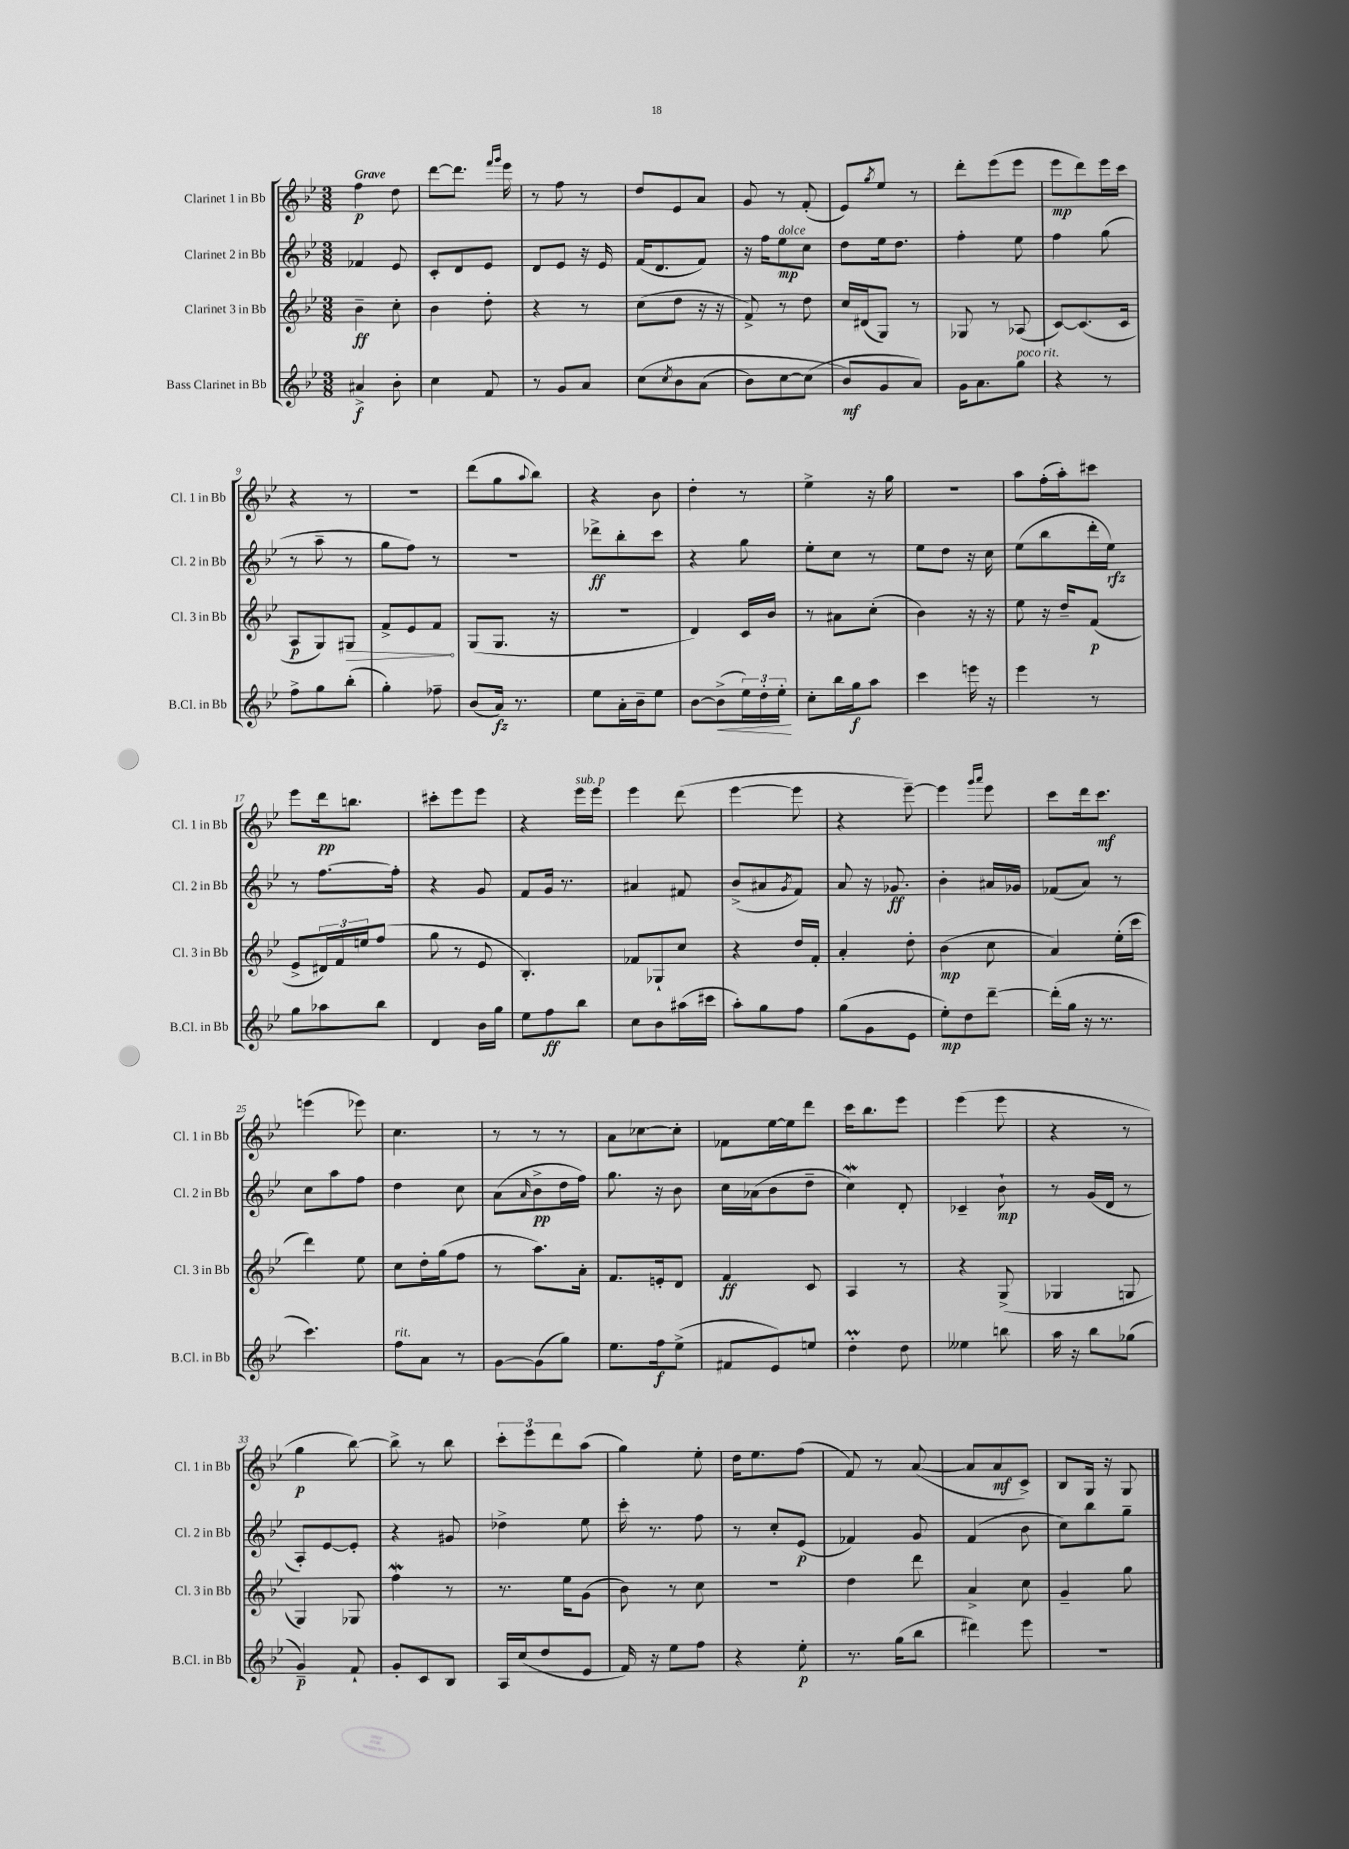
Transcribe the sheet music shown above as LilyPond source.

<<
\new StaffGroup <<
\new Staff = "s0" \with { instrumentName = "Clarinet 1 in Bb" shortInstrumentName = "Cl. 1 in Bb" } {
    \clef treble \key bes \major \numericTimeSignature \time 3/8 \tempo "Grave"
    f''4\p d''8 |
    d'''8~ d'''8. \grace { f'''16 g'''16 } ees'''16 |
    r8 f''8 r8 |
    d''8 ees'8 a'8 |
    g'8 r8 f'8-.( |
    ees'8) \acciaccatura { g''8 } ees''8 r8 |
    d'''8-. ees'''8( ees'''8 |
    ees'''8\mp d'''8) ees'''16 c'''16 |
    r4 r8 |
    R4. |
    d'''8( g''8 \appoggiatura { a''8 } bes''8) |
    r4 bes'8 |
    d''4-. r8 |
    ees''4-> r16 g''16 |
    R4. |
    a''8 f''16-.( a''16-.) cis'''8 |
    ees'''8 d'''16\pp b''8. |
    cis'''8-. ees'''8 ees'''8 |
    r4 ees'''16^\markup { \italic "sub. p" } ees'''16 |
    ees'''4 d'''8( |
    ees'''4~ ees'''8 |
    r4 ees'''8~--) |
    ees'''4 \grace { g'''16 a'''16 } ees'''8 |
    c'''8 d'''16 c'''8.\mf |
    e'''4( ees'''8) |
    c''4. |
    r8 r8 r8 |
    a'8 ces''8~ ces''8-. |
    fes'8 ees''16~ ees''16 d'''8 |
    c'''16 bes''8. ees'''8 |
    ees'''4( ees'''8 |
    r4 r8 |
    g''4\p bes''8~) |
    bes''8-> r8 bes''8 |
    \tuplet 3/2 { c'''8-. ees'''8 d'''8 } a''8( |
    g''4) ees''8-. |
    d''16 ees''8. f''8( |
    f'8) r8 a'8~( |
    a'8 a'8\mf c'8->) |
    bes8 g16 r16 g8 \bar "|." |
}
\new Staff = "s1" \with { instrumentName = "Clarinet 2 in Bb" shortInstrumentName = "Cl. 2 in Bb" } {
    \clef treble \key bes \major \numericTimeSignature \time 3/8
    fes'4 ees'8 |
    c'8-. d'8 ees'8 |
    d'8 ees'8 r16 ees'16 |
    f'16( d'8. f'8) |
    r16 f''16 ees''8\mp^\markup { \italic "dolce" } c''8 |
    d''8 ees''16 d''8. |
    f''4-. ees''8 |
    f''4 g''8( |
    r8 a''8-- r8 |
    g''8 f''8) r8 |
    R4. |
    des'''8->\ff bes''8-. c'''8 |
    r4 g''8 |
    ees''8-. c''8 r8 |
    ees''8 d''8 r16 c''16 |
    ees''8( bes''8 d'''16-. ees''16\rfz) |
    r8 f''8.~ f''16-. |
    r4 g'8 |
    f'8 g'16 r8. |
    ais'4 fis'8 |
    bes'8->( ais'8 \acciaccatura { g'8 } f'8) |
    a'8 r16 ges'8.\ff |
    bes'4-. ais'16 ges'16 |
    fes'8( a'8) r8 |
    c''8 a''8 f''8 |
    d''4 c''8 |
    a'8( \grace { a'16 } bes'8->\pp d''16 f''16) |
    g''8. r16 bes'8 |
    c''16 aes'16( bes'8 d''8-- |
    c''4\mordent) d'8-. |
    ces'4-- bes'8-!\mp |
    r8 g'16( d'16 r8 |
    a8-.) ees'8~ ees'8-. |
    r4 gis'8 |
    des''4-> ees''8 |
    c'''16-. r8. f''8 |
    r8 c''8-. ees'8\p( |
    fes'4) g'8 |
    f'4( bes'8 |
    c''8) bes''8 g''8-- \bar "|." |
}
\new Staff = "s2" \with { instrumentName = "Clarinet 3 in Bb" shortInstrumentName = "Cl. 3 in Bb" } {
    \clef treble \key bes \major \numericTimeSignature \time 3/8
    bes'4--\ff c''8-. |
    bes'4 d''8-. |
    r4 r8 |
    c''8( d''8 r16 r16 |
    f'8->) r8 d''8 |
    c''16 dis'16( g8) r8 |
    ges8 r8 aes8( |
    c'8~) c'8.( c'16 |
    a8\p g8) \once \override Hairpin.circled-tip = ##t gis8\> |
    f'8-> ees'8 f'8\! |
    g8( g8. r16 |
    R4. |
    d'4) c'16 bes'16 |
    r8 ais'8 c''8-.( |
    bes'4) r16 r16 |
    ees''8 r16 d''16-- f'8\p( |
    ees'8-> \tuplet 3/2 { dis'16) f'16 e''16 } f''8( |
    g''8 r8 ees'8 |
    bes4.-.) |
    fes'8 ges8-! c''8 |
    r4 d''16 f'16-. |
    a'4-. d''8-. |
    bes'4\mp( c''8 |
    a'4) ees''16-.( c'''16 |
    d'''4) ees''8 |
    c''8 d''16-. g''16( f''8 |
    r8 a''8.) a'16-. |
    f'8. e'16-. d'8 |
    f'4\ff c'8 |
    a4 r8 |
    r4 g8->( |
    ges4 g8 |
    g4) ges8 |
    f''4\mordent r8 |
    r8. ees''16 g'8( |
    bes'8) r8 c''8 |
    R4. |
    d''4 d'''8 |
    a'4-> c''8 |
    g'4-- g''8 \bar "|." |
}
\new Staff = "s3" \with { instrumentName = "Bass Clarinet in Bb" shortInstrumentName = "B.Cl. in Bb" } {
    \clef treble \key bes \major \numericTimeSignature \time 3/8
    ais'4->\f bes'8-. |
    c''4 f'8 |
    r8 g'8 a'8 |
    c''8\( \acciaccatura { c''8 } bes'8 a'8( |
    bes'8) c''8~ c''8( |
    bes'8\mf\) g'8 a'8) |
    g'16 a'8. g''8^\markup { \italic "poco rit." } |
    r4 r8 |
    f''8-> g''8 bes''8-.( |
    g''4-.) fes''8-- |
    bes'8( a'16\fz) r8. |
    ees''8 a'16-. bes'16-- ees''8 |
    bes'8~ bes'8->\<( \tuplet 3/2 { ees''16) d''16-. ees''16-.\! } |
    c''8-. bes''16 g''16\f a''8 |
    c'''4 e'''16 r16 |
    ees'''4 r8 |
    g''8 aes''8 bes''8 |
    d'4 bes'16 g''16 |
    ees''8 f''8\ff bes''8 |
    c''8 bes'8 ais''16( cis'''16 |
    a''8-.) g''8 f''8 |
    g''8( g'8 ees'8 |
    ees''8-.\mp) d''8 d'''8~-- |
    d'''16-.( g''16 r16 r8. |
    c'''4.) |
    f''8^\markup { \italic "rit." } a'8 r8 |
    g'8~ g'8( g''8) |
    ees''8. f''16\f ees''8->( |
    fis'8 ees'8) e''8 |
    d''4-.\prall d''8 |
    eeses''4 b''8 |
    a''16 r16 bes''8 ges''8( |
    g'4--\p) f'8-! |
    g'8-. c'8 bes8 |
    a16 c''16( d''8 ees'8 |
    f'16) r16 ees''8 f''8 |
    r4 ees''8-.\p |
    r8. g''16( bes''8 |
    dis'''4) ees'''8 |
    R4. \bar "|." |
}
>>
>>
